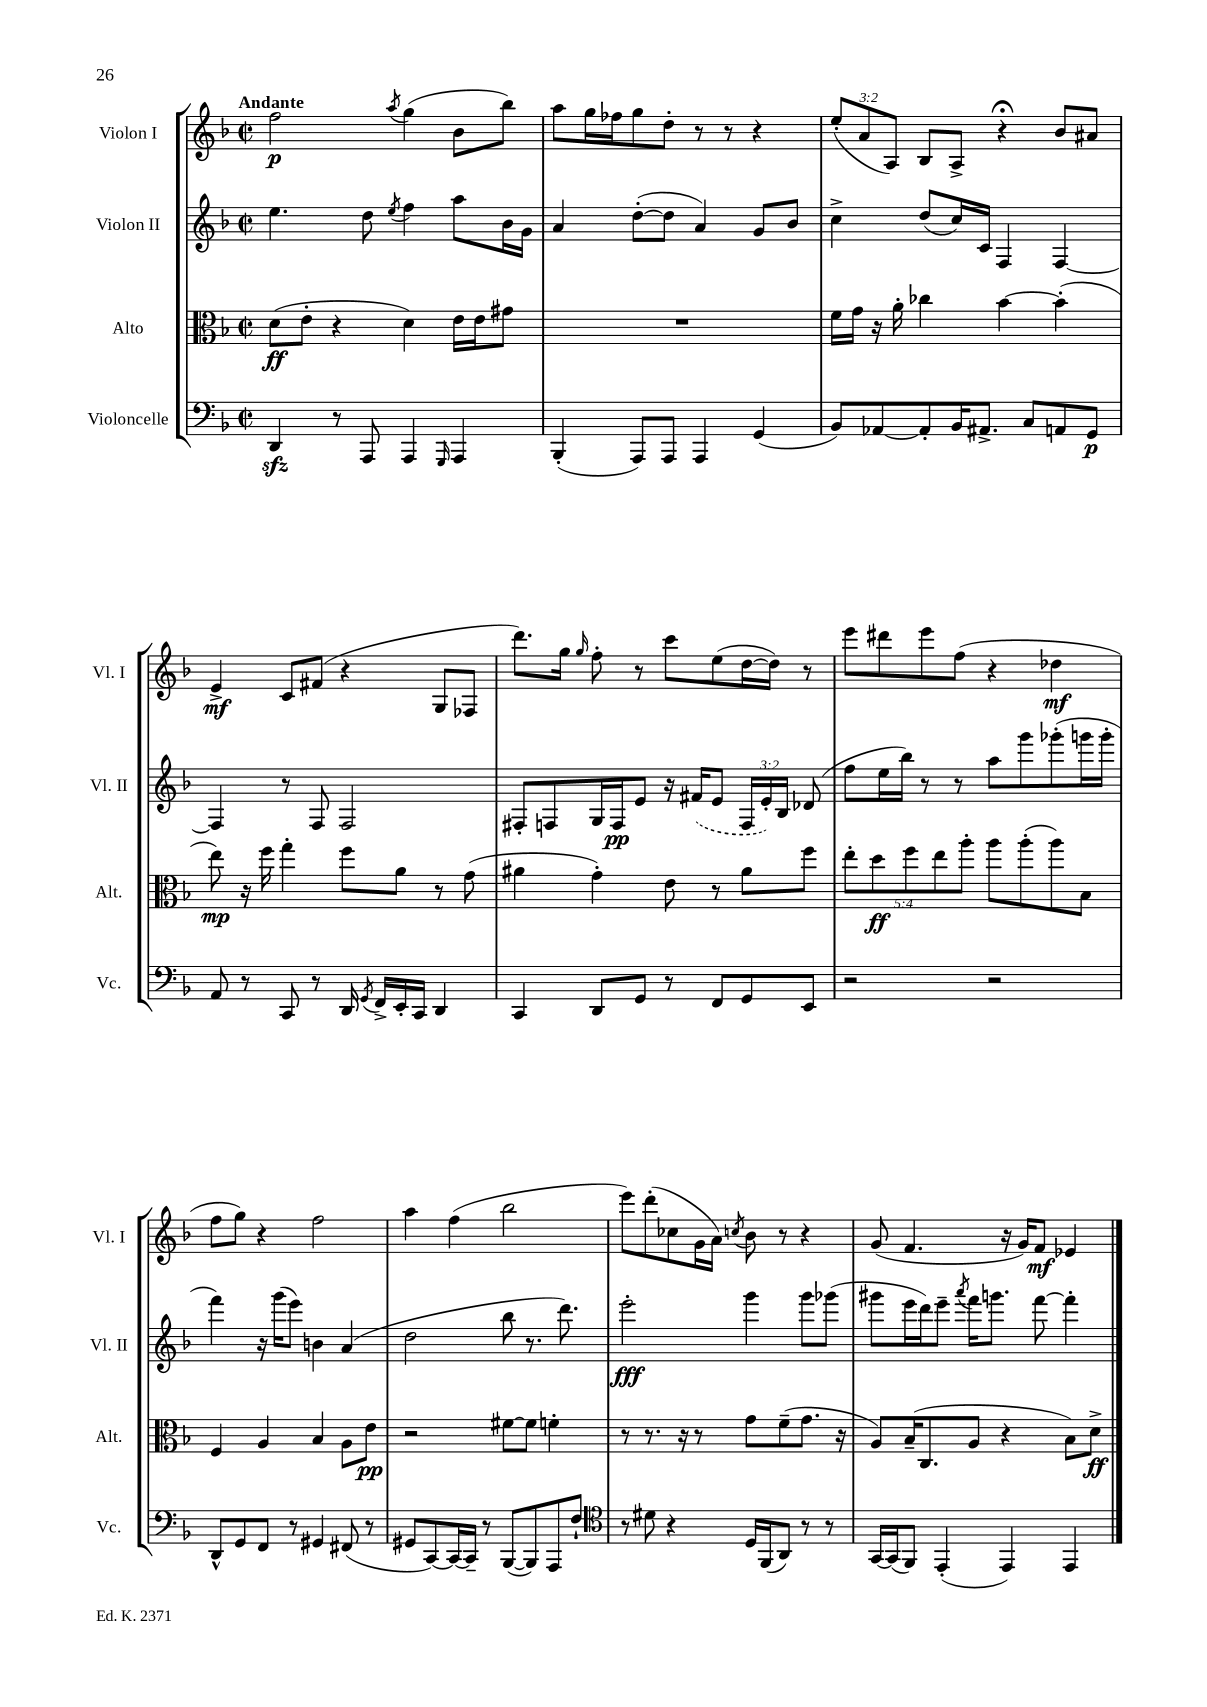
<<
\new StaffGroup <<
\new Staff = "s0" \with { instrumentName = "Violon I" shortInstrumentName = "Vl. I" } {
    \clef treble \key f \major \defaultTimeSignature \time 2/2 \override Staff.TupletNumber.text = #tuplet-number::calc-fraction-text \tempo "Andante"
    \autoBeamOff f''2\p \acciaccatura { a''8 } g''4( bes'8[ bes''8]) |
    a''8[ g''16 fes''16 g''8 d''8]-. r8 r8 r4 |
    \tuplet 3/2 { e''8[-.( a'8 a8]) } bes8[ a8]-> r4\fermata bes'8[ ais'8] |
    e'4->\mf c'8[ fis'8]( r4 g8[ fes8] |
    d'''8.[) g''16] \grace { g''16 } f''8-. r8 c'''8[ e''8( d''16~ d''16]) r8 |
    e'''8[ dis'''8 e'''8 f''8]( r4 des''4\mf |
    f''8[ g''8]) r4 f''2 |
    a''4 f''4( bes''2 |
    e'''8[) d'''8-.( ces''8 g'16 a'16]) \acciaccatura { c''8 } bes'8 r8 r4 |
    g'8( f'4. r16 g'16[) f'8]\mf ees'4 \bar "|." |
}
\new Staff = "s1" \with { instrumentName = "Violon II" shortInstrumentName = "Vl. II" } {
    \clef treble \key f \major \defaultTimeSignature \time 2/2 \override Staff.TupletNumber.text = #tuplet-number::calc-fraction-text
    \autoBeamOff e''4. d''8 \acciaccatura { e''8 } f''4 a''8[ bes'16 g'16] |
    a'4 d''8[~-.( d''8] a'4) g'8[ bes'8] |
    c''4-> d''8[( c''16) c'16] f4 f4~ |
    f4 r8 f8 f2 |
    fis8[-. f8 g16 f16\pp e'8] r16 \once \slurDashed fis'16[( e'8] \tuplet 3/2 { f16[ e'16-.) bes16] } des'8( |
    f''8[ e''16 bes''16]) r8 r8 a''8[ g'''8 ges'''8-.( g'''16 g'''16]-. |
    f'''4) r16 g'''16[( e'''8]) b'4 a'4( |
    d''2 bes''8 r8. d'''8.) |
    e'''2-.\fff g'''4 g'''8[ ges'''8]( |
    gis'''8[ e'''16 d'''16) e'''8]-- \acciaccatura { a'''8 } f'''16[ g'''8.] f'''8~ f'''4-. \bar "|." |
}
\new Staff = "s2" \with { instrumentName = "Alto" shortInstrumentName = "Alt." } {
    \clef alto \key f \major \defaultTimeSignature \time 2/2 \override Staff.TupletNumber.text = #tuplet-number::calc-fraction-text
    \autoBeamOff d'8[\ff( e'8]-. r4 d'4) e'16[ e'16 gis'8] |
    R1 |
    f'16[ g'16] r16 a'16-. ces''4 bes'4~ bes'4-.( |
    e''8\mp) r16 f''16 g''4-. f''8[ a'8] r8 g'8( |
    ais'4 g'4-.) e'8 r8 ais'8[ f''8] |
    \tuplet 5/4 { e''8[-. d''8\ff f''8 e''8 a''8]-. } a''8[ a''8-.( a''8) bes8] |
    f4 a4 bes4 a8[ e'8]\pp |
    r2 fis'8[~ fis'8] f'4-. |
    r8 r8. r16 r8 g'8[ f'8--( g'8.] r16 |
    a8[) bes16--( c8. a8] r4 bes8[) d'8]->\ff \bar "|." |
}
\new Staff = "s3" \with { instrumentName = "Violoncelle" shortInstrumentName = "Vc." } {
    \clef bass \key f \major \defaultTimeSignature \time 2/2
    \autoBeamOff d,4\sfz r8 a,,8 a,,4 \grace { g,,16 } a,,4 |
    bes,,4-.( a,,8[) a,,8] a,,4 g,4( |
    bes,8[) aes,8~ aes,8-. bes,16 ais,8.]-> c8[ a,8 g,8]\p |
    a,8 r8 c,8 r8 d,16 \acciaccatura { g,8 } f,16[-> e,16-. c,16] d,4 |
    c,4 d,8[ g,8] r8 f,8[ g,8 e,8] |
    r2 r2 |
    d,8[-^ g,8 f,8] r8 gis,4 fis,8( r8 |
    gis,8[ c,8~) c,16~ c,16]-- r8 bes,,8[~( bes,,8) a,,8 f8]-! |
    \clef tenor r8 dis'8 r4 d16[ f,16( a,8]) r8 r8 |
    g,16[~ g,16( f,8]) e,4-.( e,4) e,4 \bar "|." |
}
>>
>>
\layout { \context { \Score \remove "Bar_number_engraver" } }
